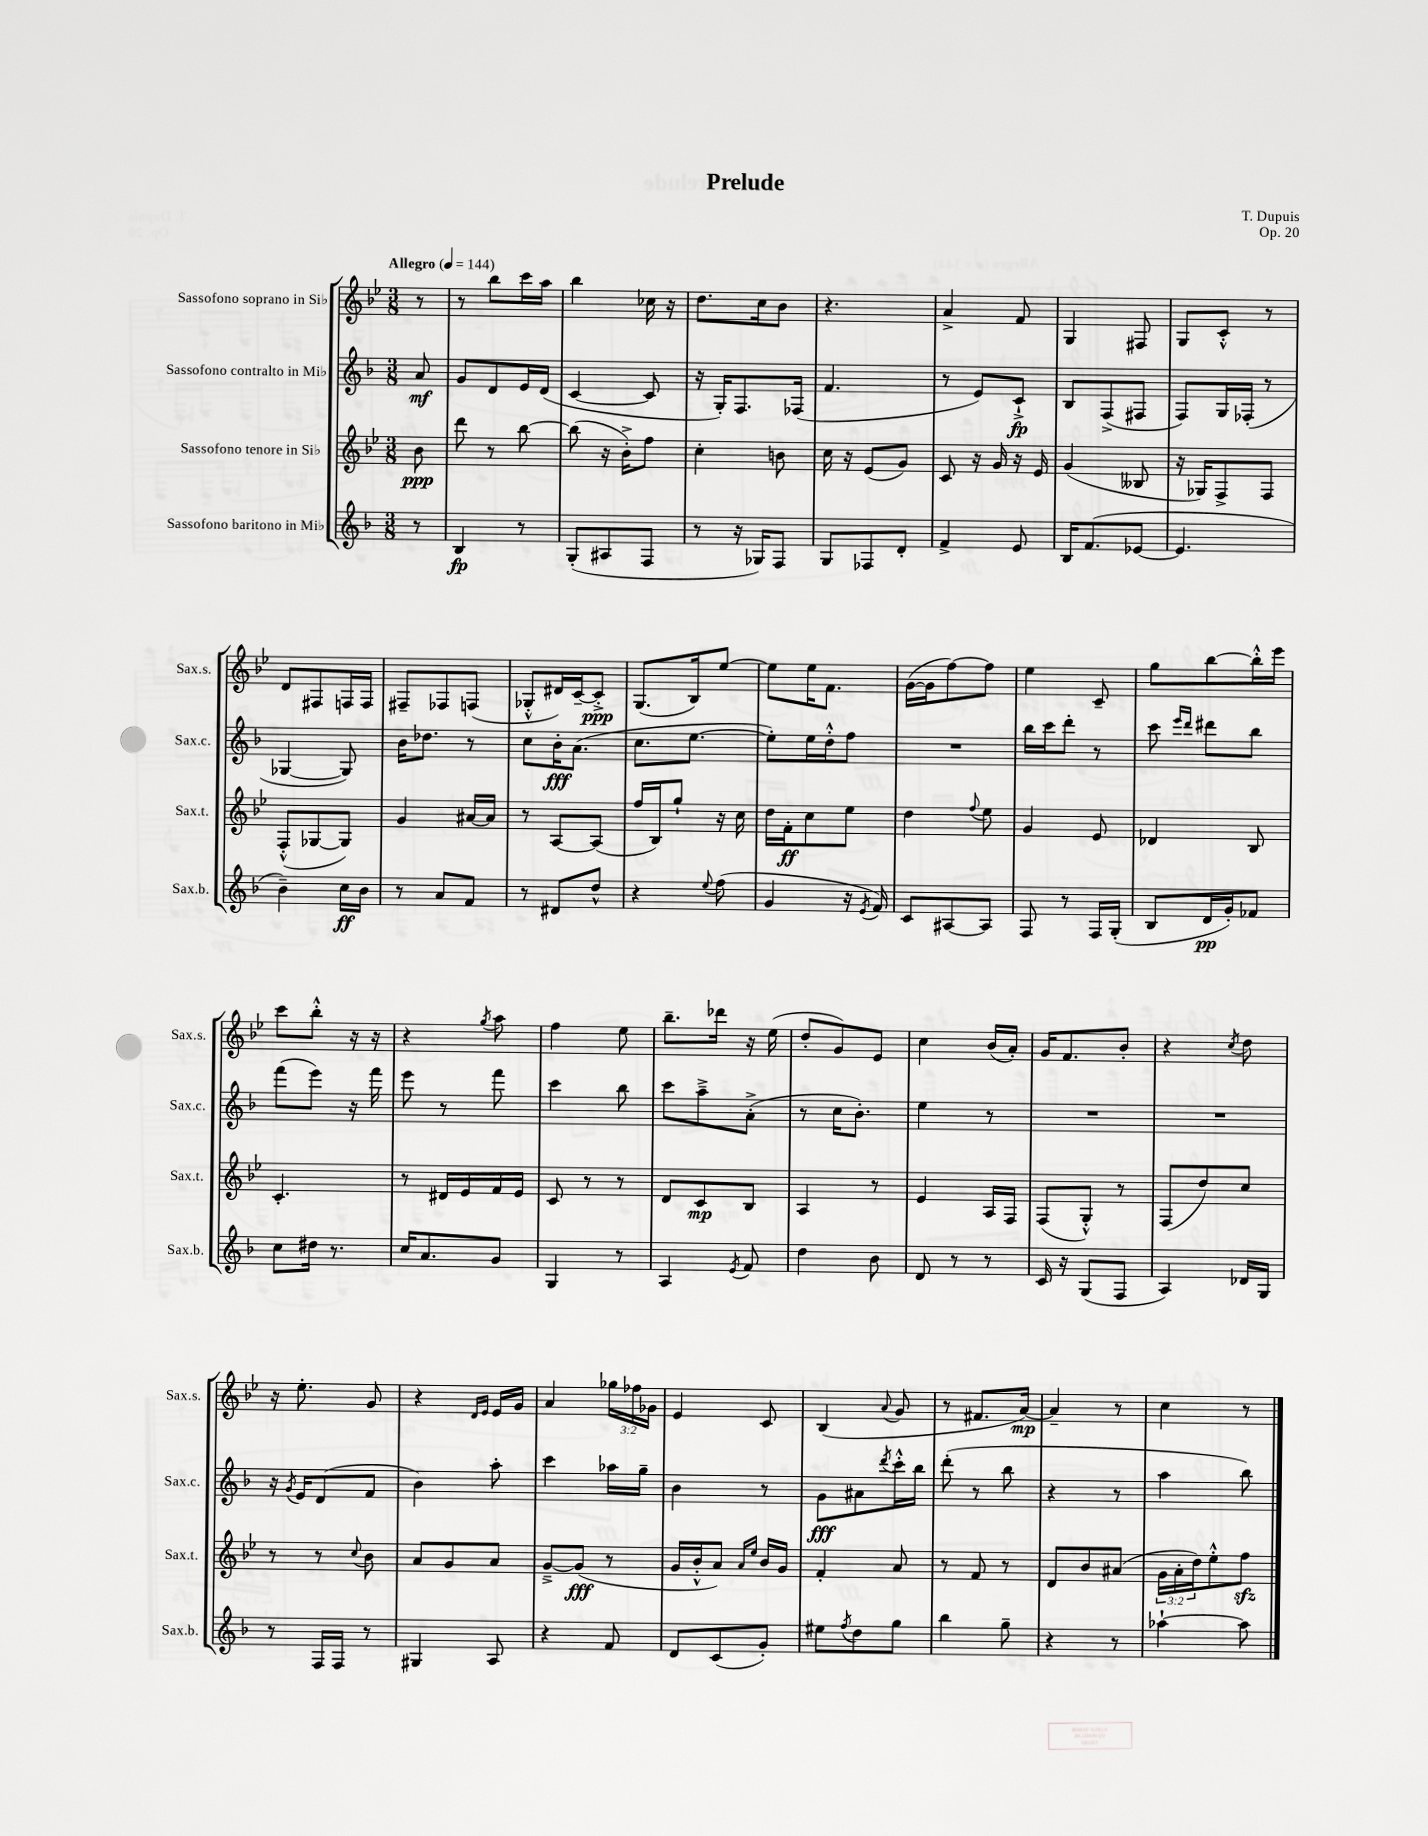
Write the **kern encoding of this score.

**kern	**kern	**kern	**kern
*staff4	*staff3	*staff2	*staff1
*clefG2	*clefG2	*clefG2	*clefG2
*k[b-]	*k[b-e-]	*k[b-]	*k[b-e-]
*M3/8	*M3/8	*M3/8	*M3/8
*MM144	*MM144	*MM144	*MM144
8r	8b-	8a	8r
=	=	=	=
4B-	8ddd	8g	8r
.	8r	8d	8bb-
8r	[8bb-	16e	16ccc
.	.	(16d	16aa
=	=	=	=
(8G'	(8bb-]	[4c	4bb-
8A#	16r	.	.
.	16b-'^)	.	.
8F	8ff	8c]	16cc-
.	.	.	16r
=	=	=	=
8r	4cc'	16r	8.dd
.	.	16G')	.
16r	.	8.F	.
16G-)	.	.	16cc
8F	8b	.	8b-
.	.	(16F-	.
=	=	=	=
8G	16cc	4.f	4.r
.	16r	.	.
8F-	(8e-	.	.
8d'	8g)	.	.
=	=	=	=
4f^	8c	8r	4a^
.	16r	8e)	.
.	16g	.	.
8e	16r	8c`^	8f
.	16e-	.	.
=	=	=	=
16B-	(4g	8B-	4G
(8.f	.	.	.
.	.	(8F^	.
[8e-	8B--	8F#	8F#
=	=	=	=
4.e-]	16r	8F)	8G
.	16G-)	.	.
.	8F^	16G	8c'^^
.	.	(16F-'	.
.	8F	8r	8r
=	=	=	=
4b-~)	(8F'^^	[4G-	8d
.	[8G-	.	8F#
16cc	8G-])	8G-])	16F
16b-	.	.	16F
=	=	=	=
8r	4g	16b-	8F#~
.	.	8.dd-	.
8a	.	.	8F-
8f	[16a#	8r	(8F
.	16a#]	.	.
=	=	=	=
8r	8r	8cc	8G-'^^
8d#	[8A	16b-'	16d#)
.	.	(8.a	[16c~
8dd^^	(8A]	.	8c'^]
=	=	=	=
4r	16ff	8.cc	(8.G
.	16B-)	.	.
.	8gg`	.	.
.	.	[8.ee	16B-)
8qqee	.	.	.
(8ff	16r	.	[8ee-
.	16cc	.	.
=	=	=	=
4g	16dd	8ee'])	8ee-]
.	16f'	.	.
.	8cc	16ee	16ee-
.	.	16dd'^^	8.f
16r	8ee-	8ff	.
8qe	.	.	.
16f)	.	.	.
=	=	=	=
8c	4dd	4.r	([16g
.	.	.	16g]
[8A#	.	.	[8ff)
.	8qqff	.	.
8A#]	8ee-	.	8ff]
=	=	=	=
8F	4g	16bb-	4ee-
.	.	16ccc	.
8r	.	8ddd'	.
16F	8e-	8r	8c~
(16G'	.	.	.
=	=	=	=
8B-	4d-	8ccc	8gg
.	.	16qqeee	.
.	.	16qqddd	.
16d	.	8ddd#	[8bb-
16g')	.	.	.
8f-	8B-	8bb-	16bb-'^^]
.	.	.	16eee-
=	=	=	=
8cc	4.c'	(8fff	8ccc
16dd#	.	8eee)	8bb-'^^
8.r	.	.	.
.	.	16r	16r
.	.	16fff	16r
=	=	=	=
16cc	8r	8eee	4r
8.a	.	.	.
.	16d#	8r	.
.	16e-	.	.
.	.	.	8qgg
8g	16f	8fff	8aa
.	16e-	.	.
=	=	=	=
4G	8c	4ccc	4ff
.	8r	.	.
8r	8r	8bb-	8ee-
=	=	=	=
4A	8d	8ccc	8.bb-~
.	8c	8aa~^	.
.	.	.	16ddd-
8qe	.	.	.
8f	8B-	(8a'^	16r
.	.	.	(16ee-
=	=	=	=
4dd	4A	8r	8dd'
.	.	16cc	8g)
.	.	8.b-')	.
8b-	8r	.	8e-
=	=	=	=
8d	4e-	4ee	4cc
8r	.	.	.
8r	16A	8r	(16b-
.	16F	.	16a')
=	=	=	=
16c	(8F	4.r	16g
16r	.	.	8.f
(8G	8G'^^)	.	.
8F	8r	.	8b-'
=	=	=	=
4A)	(8F	4.r	4r
.	8dd)	.	.
.	.	.	8qcc
16d-	8cc	.	8dd
16G	.	.	.
=	=	=	=
8r	8r	16r	16r
.	.	8qg	.
.	.	16e	8.ee-'
16F	8r	(8d	.
16F	.	.	.
.	8qqcc	.	.
8r	8b-	8f	8g
=	=	=	=
4G#	8a	4b-)	4r
.	8g	.	.
.	.	.	16qqd
.	.	.	16qqe-
8A	8a	8aa'	16e-
.	.	.	16g
=	=	=	=
4r	[8g~^	4ccc	4a
.	(8g]	.	.
8f	8r	16aa-	24gg-
.	.	.	24ff-
.	.	16gg~	.
.	.	.	24g-
=	=	=	=
8d	16g	4b-	4e-
.	16b-'^^	.	.
(8c	8a)	.	.
.	16qqa	.	.
.	16qqee-	.	.
8g')	16b-	8r	8c
.	16g	.	.
=	=	=	=
8ee#	4f'	8g	(4B-
8qff	.	.	.
8dd	.	8a#	.
.	.	8qddd	8qqa
8gg	8a	16ccc'^^	8g
.	.	16bb-	.
=	=	=	=
4bb-	8r	(8ddd'	8r
.	8f	8r	8.f#
8gg~	8r	8bb-	.
.	.	.	[16a)
=	=	=	=
4r	8d	4r	4a~]
.	8b-	.	.
8r	(8a#	8r	8r
=	=	=	=
[4aa-`	24g	4aa	4cc
.	24a'	.	.
.	24dd)	.	.
.	8ee-'^^	.	.
8aa-]	8ff	8bb-)	8r
==	==	==	==
*-	*-	*-	*-
